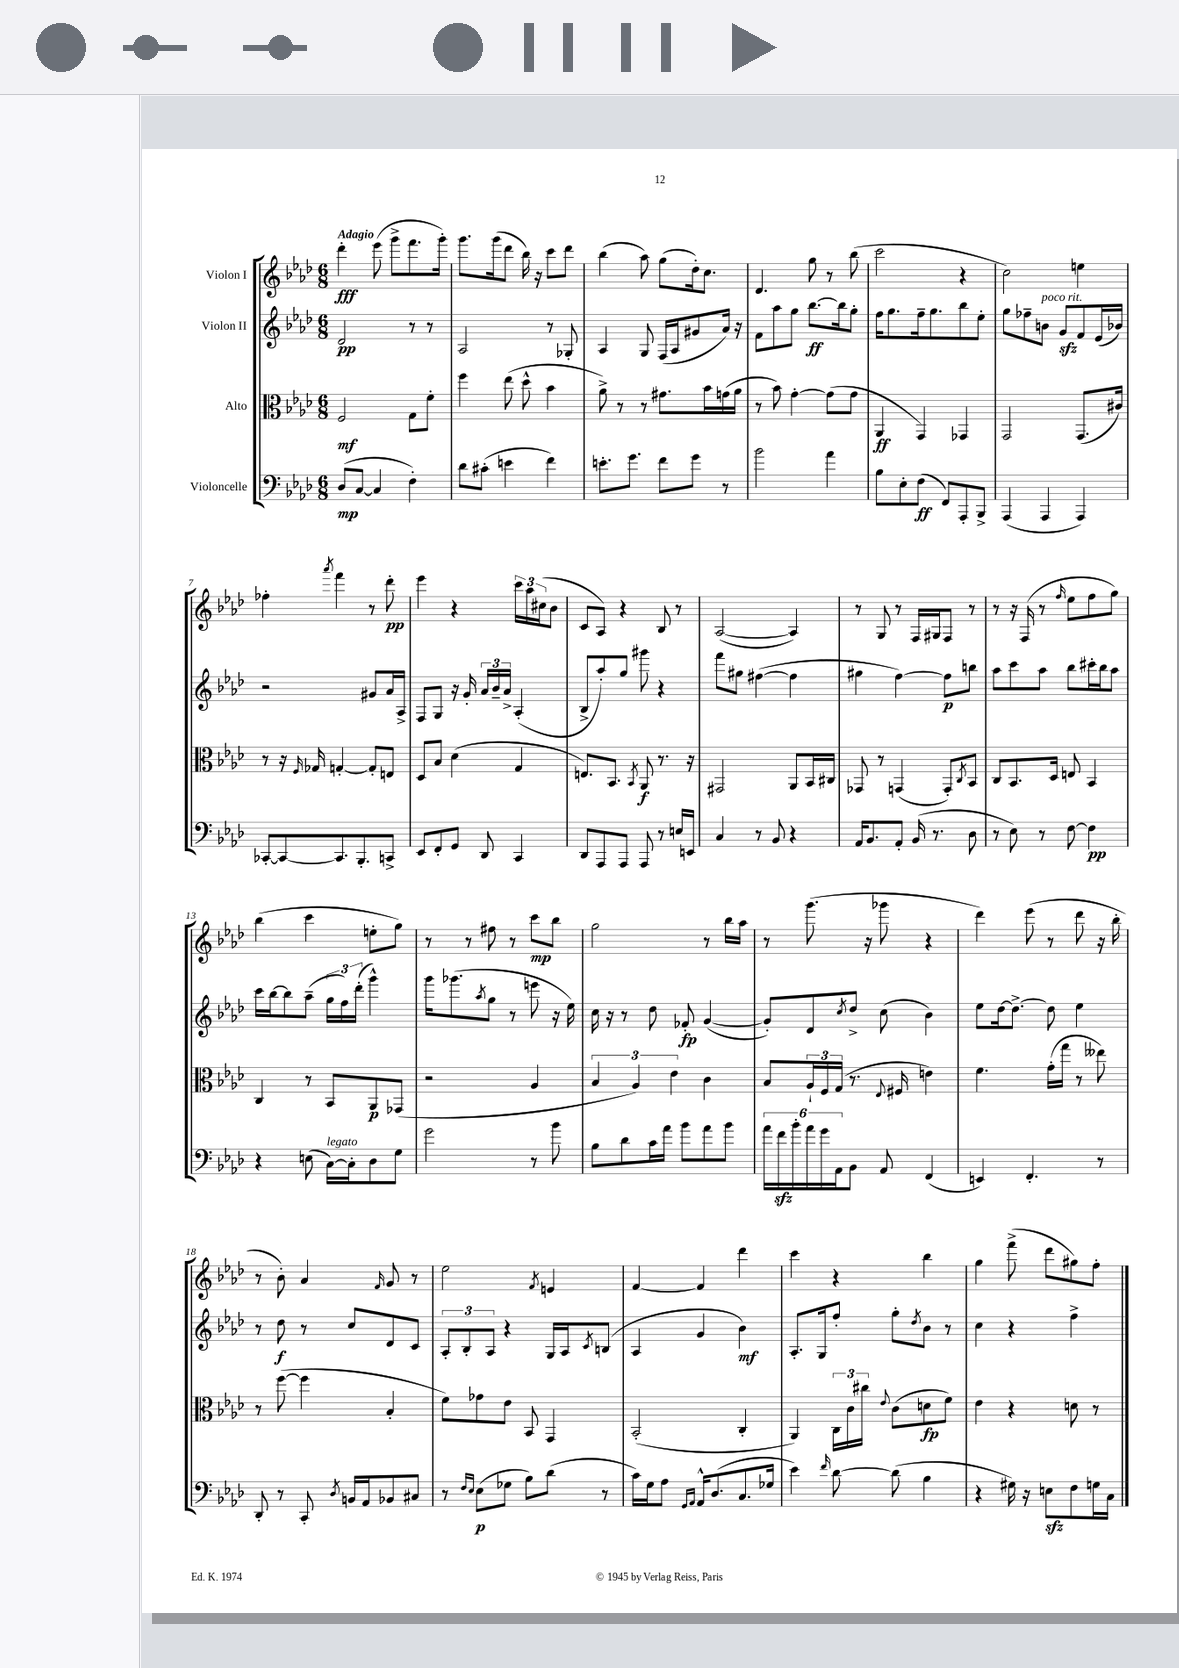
<<
\new StaffGroup <<
\new Staff = "s0" \with { instrumentName = "Violon I" } {
    \clef treble \key aes \major \numericTimeSignature \time 6/8 \tempo "Adagio"
    des'''4-.\fff ees'''8( g'''8-> f'''8. g'''16-.) |
    g'''8. g'''16( des'''8 bes''16) r16 c'''8 des'''8 |
    bes''4( aes''8) g''8( des''16-.) c''8. |
    des'4. g''8 r8 bes''8( |
    c'''2 r4 |
    c''2) e''4 |
    fes''4-. \acciaccatura { aes'''8 } f'''4 r8 des'''8-.\pp |
    ees'''4 r4 \tuplet 3/2 { c'''16 aes''16 cis''16( } bes'8 |
    c'8 aes8) r4 bes8 r8 |
    aes2~( aes4) |
    r8 g8 r8 f16 gis16 f8 r8 |
    r8 r16 f16( r8 \grace { f''16 } ees''8 f''8 g''8) |
    bes''4( c'''4 e''8-. g''8) |
    r8 r8 fis''8 r8 c'''8\mp bes''8 |
    g''2 r8 bes''16 aes''16 |
    r8 g'''8.( r16 ges'''8 r4 |
    des'''4) ees'''8( r8 des'''8 r16 bes''16-. |
    r8 bes'8-.) aes'4 \grace { f'16 } g'8 r8 |
    ees''2 \acciaccatura { f'8 } e'4 |
    f'4~ f'4 des'''4 |
    c'''4 r4 bes''4 |
    g''4 f'''8->( des'''8 gis''8) f''8-. \bar "|." |
}
\new Staff = "s1" \with { instrumentName = "Violon II" } {
    \clef treble \key aes \major \numericTimeSignature \time 6/8
    des'2\pp r8 r8 |
    aes2 r8 ges8-. |
    aes4 g8 f16( aes16 gis'8 aes'16) r16 |
    f'8 aes''8 g''8 bes''8.~\ff bes''16 g''8-. |
    f''16 g''8. f''16-- g''8. bes''8 ees''8-. |
    g''8 fes''8-- b'8^\markup { \italic "poco rit." } g'8\sfz f'8 ees'16( bes'16) |
    r2 gis'8 aes'16 aes16-> |
    f8 g8 r16 g'16-. \tuplet 3/2 { aes'16 bes'16-- aes'16-> } aes4-.( |
    bes8-> aes''8-.) g''8 gis'''8 r4 |
    f'''8 gis''8 fis''4~( fis''4 |
    gis''4 f''4~) f''8\p b''8 |
    aes''8 c'''8 aes''8 bes''8 cis'''16-. bes''16 aes''8 |
    c'''16 bes''16~ bes''8 aes''8--( \tuplet 3/2 { g''16 f''16) des'''16-.( } g'''4-^) |
    g'''16 ges'''8.( \acciaccatura { aes''8 } g''8 r8 e'''8 r16 ees''16) |
    c''16 r16 r8 des''8 fes'8-.\fp g'4~( |
    g'8-.) des'8 \acciaccatura { c''8 } des''8-> c''8( bes'4) |
    ees''8 des''16~ des''8.~-> des''8 ees''4 |
    r8 des''8\f r8 c''8 des'8 c'8 |
    \tuplet 3/2 { aes8-. bes8-. aes8 } r4 g16 aes16 \acciaccatura { c'8 } b8( |
    aes4 g'4 bes'4\mf) |
    aes8.-. g16 f''8-. g''8-. \acciaccatura { des''8 } bes'8 r8 |
    c''4 r4 f''4-> \bar "|." |
}
\new Staff = "s2" \with { instrumentName = "Alto" } {
    \clef alto \key aes \major \numericTimeSignature \time 6/8
    f2\mf g8 f'8-. |
    f''4 ees''8( des''8-^ bes'4 |
    aes'8->) r8 r8 gis'8. bes'16 g'16( aes'16 |
    r8 bes'8) g'4~-. g'8( g'8 |
    aes,4\ff g,4) ges,4 |
    g,2 g,8.( cis'16) |
    r8 r16 \grace { f16 } ges16 g4~-. g8-. e8 |
    des8 bes8 des'4( g4 |
    e8.) bes,8. \acciaccatura { bes,8 } aes,8\f r8. r16 |
    gis,2 aes,8 bes,16 cis16 |
    ges,8 r8 g,4( g,8-.) \acciaccatura { c8 } bes,8 |
    c8 bes,8. des16 e8 bes,4 |
    c4 r8 bes,8 aes,8\p ges,8( |
    r2 aes4 |
    \tuplet 3/2 { bes4 aes4) ees'4 } c'4 |
    bes8 \tuplet 3/2 { aes16-! f16 g16( } r8. \appoggiatura { ees8 } fis16 e'4) |
    f'4. g'16-.( g''16 r8 eeses''8) |
    r8 f''8~( f''4 bes4-. |
    f'8) ges'8 ees'8 bes,8 g,4 |
    bes,2-.( c4-. |
    aes,4) \tuplet 3/2 { c16 c'16 cis''16 } \appoggiatura { ees'8 } c'8( d'8\fp f'8) |
    ees'4 r4 d'8 r8 \bar "|." |
}
\new Staff = "s3" \with { instrumentName = "Violoncelle" } {
    \clef bass \key aes \major \numericTimeSignature \time 6/8
    des8\mp( c8~ c4 f4-.) |
    des'8 cis'8-.( e'4 f'4) |
    e'8.-. g'8. f'8 g'8 r8 |
    bes'2 aes'4 |
    bes8 ees8-. f8\ff( f,8) aes,,8-. bes,,8-> |
    aes,,4( aes,,4 aes,,4) |
    ces,8~-. ces,8~ ces,8. bes,,8.-. c,8-> |
    ees,8 f,8-. g,8 des,8 c,4 |
    des,8 aes,,8 aes,,8 aes,,8 r8 e16 e,16 |
    c4 r8 bes,8 r4 |
    aes,16 bes,8. aes,8-. bes,16( r8. des8 |
    r8 ees8) r8 f8~ f4\pp |
    r4 e8( c16~^\markup { \italic "legato" }) c16-. des8 g8 |
    g'2 r8 bes'8 |
    bes8 des'8 c'16 aes'16 bes'8 aes'8 bes'8 |
    \tuplet 6/4 { aes'16 f'16\sfz bes'16-. aes'16 g'16 aes,16 } bes,8 aes,8 f,4( |
    e,4) f,4.-. r8 |
    des,8-. r8 c,8-. \acciaccatura { des8 } b,16 aes,16 bes,8 cis8 |
    r8 \grace { f16 ees16 } ees8\p( ges8 bes8) des'8( r8 |
    c'16) g16 aes8 \grace { g,16 aes,16 } aes,16-^ des8.( c8. ges16 |
    ees'4) \grace { f'16 } des'8~ des'8( bes4 |
    r4 gis16) r16 e8\sfz f8 g16 c16 \bar "|." |
}
>>
>>
